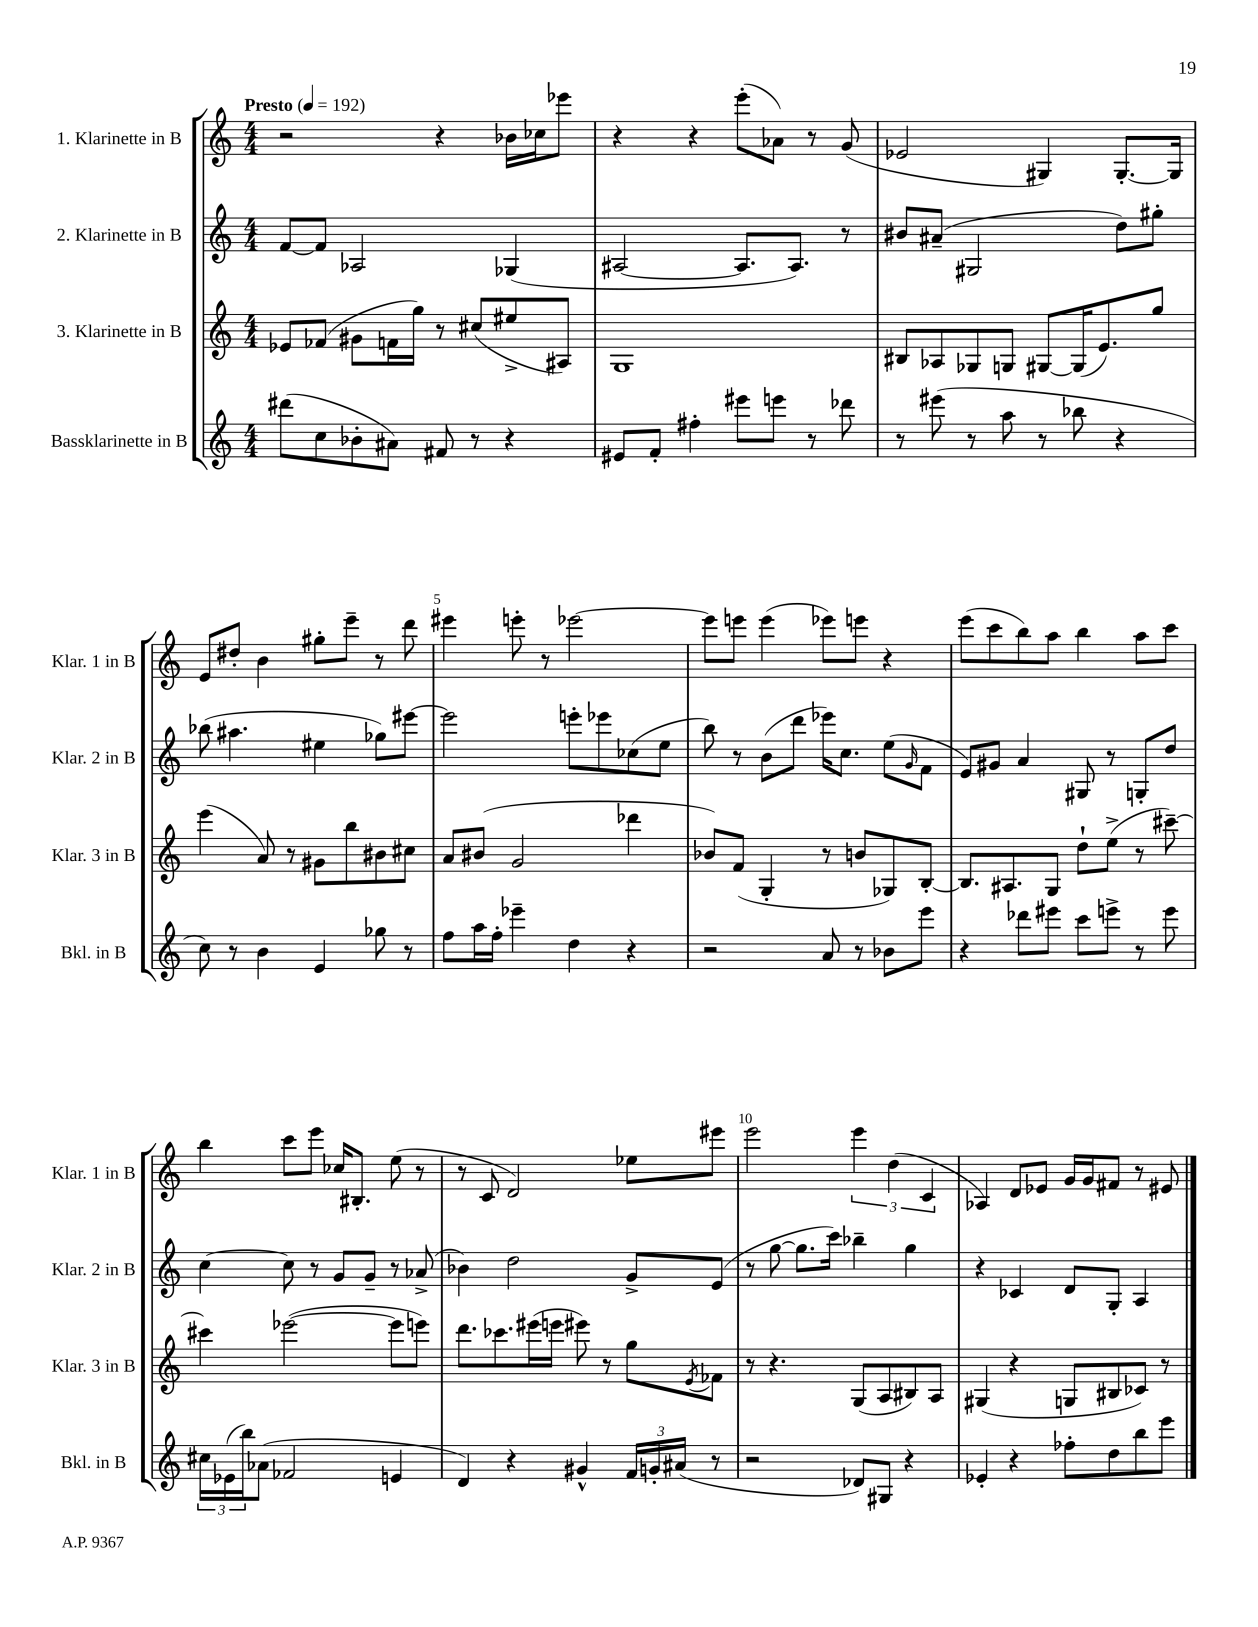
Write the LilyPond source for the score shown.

<<
\new StaffGroup <<
\new Staff = "s0" \with { instrumentName = "1. Klarinette in B" shortInstrumentName = "Klar. 1 in B" } {
    \clef treble \key c \major \numericTimeSignature \time 4/4 \tempo "Presto" 4 = 192
    r2 r4 bes'16 ces''16 ees'''8 |
    r4 r4 e'''8-.( aes'8) r8 g'8( |
    ees'2 gis4) gis8.~-. gis16 |
    e'8 dis''8-. b'4 gis''8-. e'''8-- r8 d'''8 |
    eis'''4 e'''8-. r8 ees'''2~ |
    ees'''8 e'''8 e'''4( ees'''8) e'''8 r4 |
    e'''8( c'''8 b''8) a''8 b''4 a''8 c'''8 |
    b''4 c'''8 e'''8 ces''16 bis8.-. e''8( r8 |
    r8 c'8 d'2) ees''8 eis'''8 |
    e'''2 \tuplet 3/2 { e'''4 d''4( c'4 } |
    aes4) d'8 ees'8 g'16 g'16 fis'8 r8 eis'8 \bar "|." |
}
\new Staff = "s1" \with { instrumentName = "2. Klarinette in B" shortInstrumentName = "Klar. 2 in B" } {
    \clef treble \key c \major \numericTimeSignature \time 4/4
    f'8~ f'8 aes2 ges4( |
    ais2~ ais8. ais8.) r8 |
    bis'8 ais'8--( gis2 d''8) gis''8-. |
    bes''8( ais''4. eis''4 ges''8) eis'''8~ |
    eis'''2 e'''8-. ees'''8 ces''8( e''8 |
    b''8) r8 b'8( d'''8 ees'''16) c''8. e''8( \grace { g'16 } f'8 |
    e'8) gis'8 a'4 gis8 r8 g8-. d''8 |
    c''4~ c''8 r8 g'8 g'8-- r8 aes'8->( |
    bes'4) d''2 g'8-> e'8( |
    r8 g''8~ g''8. c'''16) bes''4-- g''4 |
    r4 ces'4 d'8 g8-. a4 \bar "|." |
}
\new Staff = "s2" \with { instrumentName = "3. Klarinette in B" shortInstrumentName = "Klar. 3 in B" } {
    \clef treble \key c \major \numericTimeSignature \time 4/4
    ees'8 fes'8( gis'8 f'16 g''16) r8 cis''8( eis''8-> ais8) |
    g1 |
    bis8 aes8 ges8 g8 gis8~ gis16( e'8.) g''8 |
    e'''4( a'8) r8 gis'8 b''8 bis'8 cis''8 |
    a'8 bis'8( g'2 des'''4 |
    bes'8) f'8( g4-. r8 b'8 ges8) b8~-. |
    b8. ais8. g8 d''8-! e''8->( r8 cis'''8~--) |
    cis'''4 ees'''2~( ees'''8 e'''8) |
    d'''8. ces'''8. eis'''16( e'''16 eis'''8) r8 g''8 \acciaccatura { e'8 } fes'8 |
    r8 r4. g8( a8 bis8) a8 |
    gis4( r4 g8 bis8 ces'8) r8 \bar "|." |
}
\new Staff = "s3" \with { instrumentName = "Bassklarinette in B" shortInstrumentName = "Bkl. in B" } {
    \clef treble \key c \major \numericTimeSignature \time 4/4
    dis'''8( c''8 bes'8-. ais'8) fis'8 r8 r4 |
    eis'8 f'8-. fis''4-. eis'''8 e'''8 r8 des'''8 |
    r8 eis'''8( r8 a''8 r8 bes''8 r4 |
    c''8) r8 b'4 e'4 ges''8 r8 |
    f''8 a''16 f''16-. ees'''4-- d''4 r4 |
    r2 a'8 r8 bes'8 e'''8 |
    r4 des'''8 eis'''8 c'''8 e'''8-> r8 e'''8 |
    \tuplet 3/2 { cis''16 ees'16( b''16) } aes'8( fes'2 e'4 |
    d'4) r4 gis'4-^ \tuplet 3/2 { f'16 g'16-. ais'16( } r8 |
    r2 des'8) gis8 r4 |
    ees'4-. r4 fes''8-. d''8 b''8 e'''8 \bar "|." |
}
>>
>>
\layout { \context { \Score \override BarNumber.break-visibility = ##(#f #t #t) barNumberVisibility = #(every-nth-bar-number-visible 5) } }
